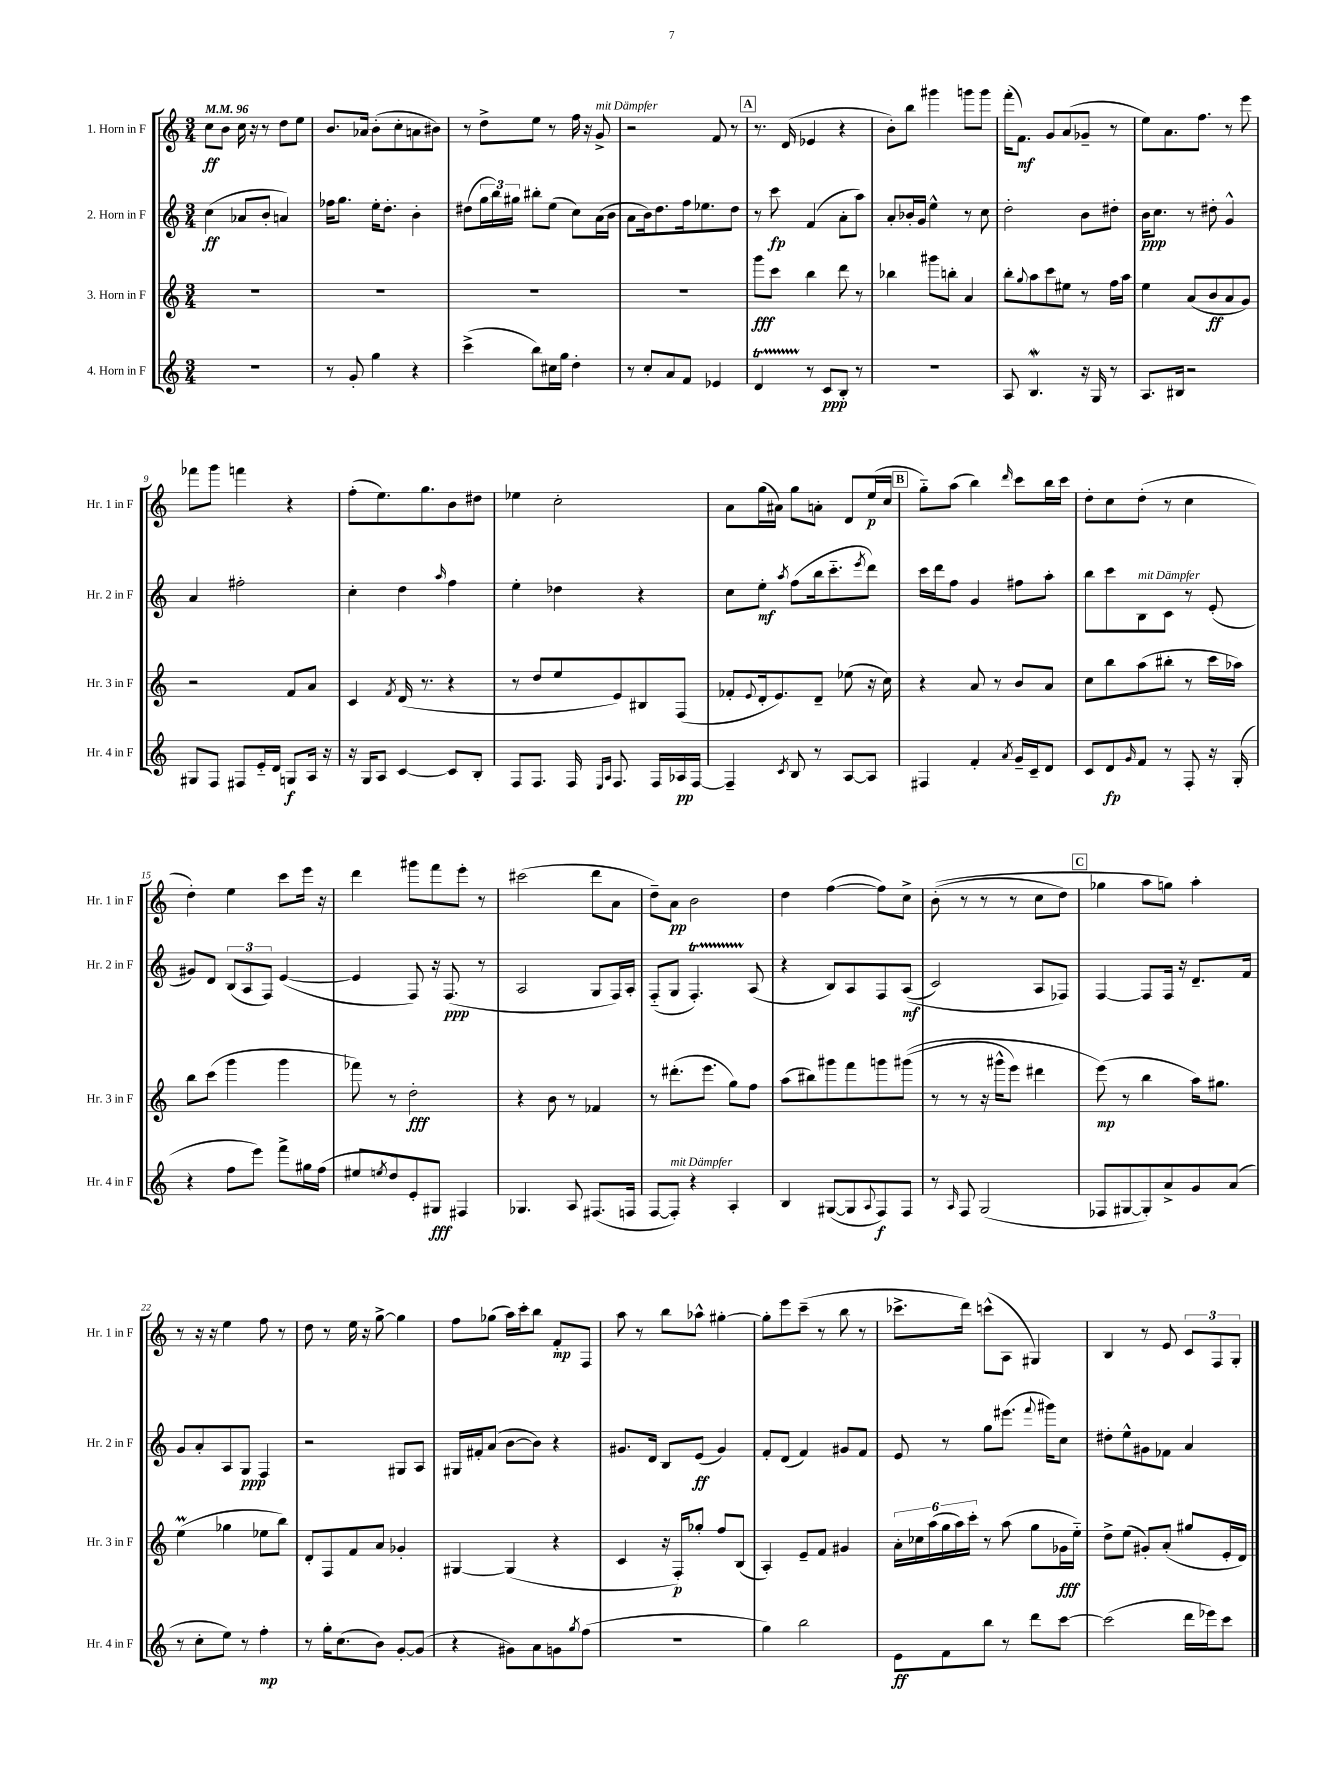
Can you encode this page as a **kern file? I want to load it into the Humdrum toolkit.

**kern	**dynam	**kern	**dynam	**kern	**dynam	**kern	**dynam
*part4	*part4	*part3	*part3	*part2	*part2	*part1	*part1
*staff4	*staff4	*staff3	*staff3	*staff2	*staff2	*staff1	*staff1
*I"4. Horn in F	*	*I"3. Horn in F	*	*I"2. Horn in F	*	*I"1. Horn in F	*
*I'Hr. 4 in F	*	*I'Hr. 3 in F	*	*I'Hr. 2 in F	*	*I'Hr. 1 in F	*
*clefG2	*	*clefG2	*	*clefG2	*	*clefG2	*
*k[]	*	*k[]	*	*k[]	*	*k[]	*
*M3/4	*	*M3/4	*	*M3/4	*	*M3/4	*
*MM96	*	*MM96	*	*MM96	*	*MM96	*
=1	=1	=1	=1	=1	=1	=1	=1
2.r	.	2.r	.	(4cc\	ff	8cc\L	ff
.	.	.	.	.	.	8b\J	.
.	.	.	.	8a-X/L	.	16cc\	.
.	.	.	.	.	.	16r	.
.	.	.	.	8b'/J	.	8r	.
.	.	.	.	4an/)	.	8dd\L	.
.	.	.	.	.	.	8ee\J	.
=2	=2	=2	=2	=2	=2	=2	=2
8r	.	2.r	.	16ff-X\KL	.	8.b/L	.
.	.	.	.	8.gg\J	.	.	.
8g'/	.	.	.	.	.	.	.
.	.	.	.	.	.	16a-X/Jk	.
4gg\	.	.	.	16ee'\KL	.	(8b'\L	.
.	.	.	.	8.dd'\J	.	.	.
.	.	.	.	.	.	8cc'\	.
4r	.	.	.	4b'\	.	8an\	.
.	.	.	.	.	.	8b#X\J)	.
=3	=3	=3	=3	=3	=3	=3	=3
(4ccc^\	.	2.r	.	(8dd#X\L	.	8r	.
.	.	.	.	24gg\L	.	8dd^\L	.
.	.	.	.	24bb\)	.	.	.
.	.	.	.	24gg#X\JJ	.	.	.
8bb\L)	.	.	.	8bb#X'\L	.	8ee\J	.
16cc#X\L	.	.	.	(8ee\J	.	8r	.
16gg\JJ	.	.	.	.	.	.	.
4dd'\	.	.	.	8cc\L)	.	16ff\	.
.	.	.	.	.	.	16r	.
!	!	!	!	!	!	!LO:TX:a:i:t=mit Dämpfer	!
.	.	.	.	(16a\L	.	8g^/	.
.	.	.	.	16b\JJ	.	.	.
=4	=4	=4	=4	=4	=4	=4	=4
8r	.	2.r	.	8a\L	.	2r	.
8cc'/L	.	.	.	16b\k)	.	.	.
.	.	.	.	8.dd\	.	.	.
8a/	.	.	.	.	.	.	.
8f/J	.	.	.	16ff\k	.	.	.
.	.	.	.	8.ee-X\	.	.	.
4e-X/	.	.	.	.	.	8f/	.
.	.	.	.	8dd\J	.	8r	.
!!LO:REH:place=s1:t=A
=5	=5	=5	=5	=5	=5	=5	=5
4dT/	.	8ggg\L	fff	8r	.	8.r	.
.	.	8ccc\J	.	8ccc\	fp	.	.
.	.	.	.	.	.	(16d/	.
8r	.	4bb\	.	(4f/	.	4e-X/	.
8c/L	ppp	.	.	.	.	.	.
8B'/J	.	8ddd\	.	8a'\L	.	4r	.
8r	.	8r	.	8aa\J)	.	.	.
=6	=6	=6	=6	=6	=6	=6	=6
2.r	.	4bb-X\	.	8a'/L	.	8b'\L)	.
.	.	.	.	16b-X'/L	.	8bb\J	.
.	.	.	.	16g/JJ	.	.	.
.	.	8ggg#X\L	.	4ee^^\	.	4ggg#X\	.
.	.	8bbn'\J	.	.	.	.	.
.	.	4a/	.	8r	.	8gggn\L	.
.	.	.	.	8cc\	.	8ggg\J	.
=7	=7	=7	=7	=7	=7	=7	=7
8A/	.	8bb'\L	.	2dd'\	.	(16fff'\KL	.
.	.	.	.	.	.	8.f\J)	mf
.	.	8qqgg/	.	.	.	.	.
4.BW/	.	8aa\	.	.	.	.	.
.	.	8ccc\	.	.	.	8g/L	.
.	.	8ee#X\J	.	.	.	(8a/	.
16r	.	8r	.	8b\L	.	8g-X~/J	.
16G/	.	.	.	.	.	.	.
8r	.	16ff\LL	.	8dd#X'\J	.	8r	.
.	.	16aa\JJ	.	.	.	.	.
=8	=8	=8	=8	=8	=8	=8	=8
8.A/L	.	4ee\	.	16b\KL	ppp	8ee\L)	.
.	.	.	.	8.cc\J	.	.	.
.	.	.	.	.	.	8.a\	.
16B#X/Jk	.	.	.	.	.	.	.
2r	.	(8a/L	.	8r	.	.	.
.	.	.	.	.	.	8.ff\J	.
.	.	8b/	ff	8dd#X'\	.	.	.
.	.	8a/	.	4g^^/	.	8r	.
.	.	8g/J)	.	.	.	8eee\	.
!!LO:LB:g=z
=9	=9	=9	=9	=9	=9	=9	=9
8G#X/L	.	2r	.	4a/	.	8fff-X\L	.
8F/J	.	.	.	.	.	8ggg\J	.
8F#X/L	.	.	.	2ff#X'\	.	4fffn\	.
16e/L	.	.	.	.	.	.	.
16d/JJ	.	.	.	.	.	.	.
8Gn/L	f	8f/L	.	.	.	4r	.
16A/Jk	.	8a/J	.	.	.	.	.
16r	.	.	.	.	.	.	.
=10	=10	=10	=10	=10	=10	=10	=10
16r	.	4c/	.	4cc'\	.	(8ff'\L	.
16G/KL	.	.	.	.	.	.	.
8A/J	.	.	.	.	.	8.ee\)	.
.	.	8qf/	.	.	.	.	.
[4c/	.	(16d/	.	4dd\	.	.	.
.	.	8.r	.	.	.	8.gg\	.
.	.	.	.	16qqaa/	.	.	.
8c/L]	.	4r	.	4ff\	.	8b\	.
8B'/J	.	.	.	.	.	8dd#X\J	.
=11	=11	=11	=11	=11	=11	=11	=11
8F/L	.	8r	.	4ee'\	.	4ee-X\	.
8.F/J	.	8dd/L	.	.	.	.	.
.	.	8ee/	.	4dd-X\	.	2cc'\	.
16F/	.	.	.	.	.	.	.
16qqE/LL	.	.	.	.	.	.	.
16qqA/JJ	.	.	.	.	.	.	.
8.F/	.	8e/)	.	.	.	.	.
.	.	8B#X/	.	4r	.	.	.
16F/LL	.	.	.	.	.	.	.
16A-X/	pp	(8F/J	.	.	.	.	.
[16F/JJ	.	.	.	.	.	.	.
=12	=12	=12	=12	=12	=12	=12	=12
4F~/]	.	8f-X'/L	.	8cc\L	.	8a\L	.
.	.	8qqe/	.	.	.	.	.
.	.	16d'/k	.	8ee'\J	mf	(16gg\L	.
.	.	8.e/)	.	.	.	16a#X\JJ)	.
8qc/	.	.	.	8qaa/	.	.	.
8B/	.	.	.	(8ff\L	.	8gg\L	.
8r	.	8d~/J	.	16bb\k	.	8an'\J	.
.	.	.	.	8.ccc\	.	.	.
[8A/L	.	(8ee-X\	.	.	.	8d/L	.
.	.	.	.	8qeee/	.	.	.
8A/J]	.	16r	.	8ddd\J)	.	(16ee/L	p
.	.	16cc\)	.	.	.	16cc/JJ	.
!!LO:REH:place=s1:t=B
=13	=13	=13	=13	=13	=13	=13	=13
4F#X/	.	4r	.	16ccc\LL	.	8gg\L)	.
.	.	.	.	16ddd\J	.	.	.
.	.	.	.	8ff\J	.	(8aa\J	.
4f'/	.	8a/	.	4g/	.	4bb\)	.
.	.	8r	.	.	.	.	.
8qa/	.	.	.	.	.	16qqddd/	.
16g~/LL	.	8b/L	.	8ff#X\L	.	8ccc\L	.
16c~/J	.	.	.	.	.	.	.
8d/J	.	8a/J	.	8aa'\J	.	16bb\L	.
.	.	.	.	.	.	16ccc\JJ	.
=14	=14	=14	=14	=14	=14	=14	=14
8c/L	.	8cc\L	.	8bb\L	.	8dd'\L	.
8d/	fp	8bb\	.	8ccc\	.	8cc\	.
16qqg/	.	.	.	.	.	.	.
!	!	!	!	!LO:TX:a:i:t=mit Dämpfer	!	!	!
8f/J	.	(8aa\	.	8B\	.	(8dd'\J	.
8r	.	8bb#X'\J	.	8c\J	.	8r	.
8F'/	.	8r	.	8r	.	4cc\	.
16r	.	16ccc\LL	.	(8e'/	.	.	.
(16G'/	.	16aa-X\JJ)	.	.	.	.	.
!!LO:LB:g=z
=15	=15	=15	=15	=15	=15	=15	=15
4r	.	8bb\L	.	8g#X/L)	.	4dd'\)	.
.	.	(8ccc\J	.	8d/J	.	.	.
8ff\L	.	4ggg\	.	(12B/L	.	4ee\	.
.	.	.	.	12A/	.	.	.
8eee\J)	.	.	.	.	.	.	.
.	.	.	.	12F/J)	.	.	.
8fff^\L	.	4ggg\	.	([4e/	.	8ccc\L	.
16gg#X\L	.	.	.	.	.	16eee\Jk	.
(16ff\JJ	.	.	.	.	.	16r	.
=16	=16	=16	=16	=16	=16	=16	=16
8ee#X/L	.	8fff-X\)	.	4e/]	.	4ddd\	.
8qeen/	.	.	.	.	.	.	.
8dd/)	.	8r	.	.	.	.	.
8e'/	.	2dd'\	fff	8F/)	.	8ggg#X\L	.
8G#X/J	fff	.	.	16r	.	8fff\	.
.	.	.	.	(8.F/	ppp	.	.
4F#X/	.	.	.	.	.	8eee'\J	.
.	.	.	.	8r	.	8r	.
=17	=17	=17	=17	=17	=17	=17	=17
4.G-X/	.	4r	.	2A/	.	(2ccc#X\	.
.	.	8b\	.	.	.	.	.
8A/	.	8r	.	.	.	.	.
(8.F#X/L	.	4f-X/	.	8G/L	.	8ddd\L	.
.	.	.	.	16F/L)	.	8a\J	.
16Fn/Jk	.	.	.	16A'/JJ	.	.	.
=18	=18	=18	=18	=18	=18	=18	=18
[8F/L	.	8r	.	(8F/L	.	8dd~\L)	.
!LO:TX:a:i:t=mit Dämpfer	!	!	!	!	!	!	!
8F'/J])	.	(8.ddd#X'\L	.	8G/J	.	8a\J	pp
4r	.	.	.	4.FT'/)	.	2b\	.
.	.	8.eee\J	.	.	.	.	.
4A'/	.	8gg\L)	.	.	.	.	.
.	.	8ff\J	.	(8A/	.	.	.
=19	=19	=19	=19	=19	=19	=19	=19
4B/	.	(8aa\L	.	4r	.	4dd\	.
.	.	8bb#X\)	.	.	.	.	.
([8G#X/L	.	8ggg#X\	.	8B/L)	.	([4ff\	.
8G#/]	.	8fff\	.	8A/	.	.	.
8qqA/	.	.	.	.	.	.	.
8F/)	f	8gggn\	.	8F/	.	8ff\L])	.
8F/J	.	((8ggg#X\J	.	((8A/J	mf	8cc^\J	.
=20	=20	=20	=20	=20	=20	=20	=20
8r	.	8r	.	2c/)	.	((8b'\	.
16qqA/	.	.	.	.	.	.	.
8F/	.	8r	.	.	.	8r	.
(2G/	.	16r	.	.	.	8r	.
.	.	16ggg#X^^\KL	.	.	.	.	.
.	.	8eee\J)	.	.	.	8r	.
.	.	4ddd#X\	.	8A/L	.	8cc\L	.
.	.	.	.	8F-X/J)	.	8dd\J)	.
!!LO:REH:place=s1:t=C
=21	=21	=21	=21	=21	=21	=21	=21
8F-X/L	.	(8eee\)	mp	[4F/	.	4gg-X\	.
[8G#X/	.	8r	.	.	.	.	.
8G#'/])	.	4bb\	.	8F/L]	.	8aa\L	.
8a^/	.	.	.	16F/Jk	.	8ggn\J)	.
.	.	.	.	16r	.	.	.
8g/	.	16aa\KL)	.	8.d~/L	.	4aa'\	.
.	.	8.gg#X\J	.	.	.	.	.
(8a/J	.	.	.	.	.	.	.
.	.	.	.	16f/Jk	.	.	.
!!LO:LB:g=z
=22	=22	=22	=22	=22	=22	=22	=22
8r	.	(4eem\	.	8g/L	.	8r	.
8cc'\L	.	.	.	8a'/	.	16r	.
.	.	.	.	.	.	16r	.
8ee\J)	.	4gg-X\	.	8A/	.	4ee\	.
8r	.	.	.	8G/J	ppp	.	.
4ff'\	mp	8ee-X\L	.	4F/	.	8ff\	.
.	.	8bb\J)	.	.	.	8r	.
=23	=23	=23	=23	=23	=23	=23	=23
8r	.	8d'/L	.	2r	.	8dd\	.
16gg'\KL	.	8F/	.	.	.	8r	.
(8.cc\	.	.	.	.	.	.	.
.	.	8f/	.	.	.	16ee\	.
.	.	.	.	.	.	16r	.
8b\J)	.	8a/J	.	.	.	[8gg^\	.
[8g'/L	.	4g-X'/	.	8G#X/L	.	4gg\]	.
(8g/J]	.	.	.	8A/J	.	.	.
=24	=24	=24	=24	=24	=24	=24	=24
4r	.	[4G#X/	.	16G#X/LL	.	8ff\L	.
.	.	.	.	16f#X'/J	.	.	.
.	.	.	.	(8a/J	.	(8gg-X\J	.
8g#X\L)	.	(4G#/]	.	[8b\L	.	16aa\LL)	.
.	.	.	.	.	.	16ccc'\J	.
8a\	.	.	.	8b\J])	.	8bb\J	.
8gn\	.	4r	.	4r	.	8f'/L	mp
8qgg/	.	.	.	.	.	.	.
(8ff\J	.	.	.	.	.	8F/J	.
=25	=25	=25	=25	=25	=25	=25	=25
2.r	.	4c/	.	8.g#X/L	.	8aa\	.
.	.	.	.	.	.	8r	.
.	.	.	.	16d/Jk	.	.	.
.	.	16r	.	8B/L	.	8bb\L	.
.	.	16F'/KL)	p	.	.	.	.
.	.	8gg-X'/J	.	(8e/J	ff	8aa-X^^\J	.
.	.	8ff/L	.	4g#/)	.	[4gg#X'\	.
.	.	(8B/J	.	.	.	.	.
=26	=26	=26	=26	=26	=26	=26	=26
4gg\)	.	4A'/)	.	8f'/L	.	8gg#'\L]	.
.	.	.	.	(8d/J	.	8eee\	.
2bb\	.	8e~/L	.	4f/)	.	(8ccc~\J	.
.	.	8f/J	.	.	.	8r	.
.	.	4g#X/	.	8g#X/L	.	8bb\	.
.	.	.	.	8f/J	.	8r	.
=27	=27	=27	=27	=27	=27	=27	=27
8e\L	ff	24a'\LL	.	8e/	.	8.ccc-X^\L	.
.	.	24cc-X\	.	.	.	.	.
.	.	(24aa\	.	.	.	.	.
8f\	.	24gg\	.	8r	.	.	.
.	.	24aa\)	.	.	.	.	.
.	.	.	.	.	.	16ddd\Jk)	.
.	.	24ccc'\JJ	.	.	.	.	.
8bb\J	.	8r	.	8gg\L	.	(8cccn^^\L	.
8r	.	(8aa\	.	(8.eee#X\J	.	8A\J	.
8ddd\L	.	8gg\L	.	.	.	4G#X/)	.
.	.	.	.	8qqfff/	.	.	.
.	.	.	.	16ggg#X\KL)	.	.	.
[8ccc\J	.	16g-X\L	fff	8cc\J	.	.	.
.	.	16ee\JJ)	.	.	.	.	.
=28	=28	=28	=28	=28	=28	=28	=28
(2ccc\]	.	8dd^\L	.	8dd#X'\L	.	4B/	.
.	.	(8ee\J	.	8ee^^\	.	.	.
.	.	8g#X'/L)	.	8g#X\	.	8r	.
.	.	(8a'/J	.	8f-X\J	.	8e/	.
16ddd\LL	.	8gg#X/L	.	4a/	.	12c/L	.
16eee-X\J)	.	.	.	.	.	.	.
.	.	.	.	.	.	12F/	.
8ccc\J	.	16e'/L	.	.	.	.	.
.	.	.	.	.	.	12G'/J	.
.	.	16d/JJ)	.	.	.	.	.
==	==	==	==	==	==	==	==
*-	*-	*-	*-	*-	*-	*-	*-
